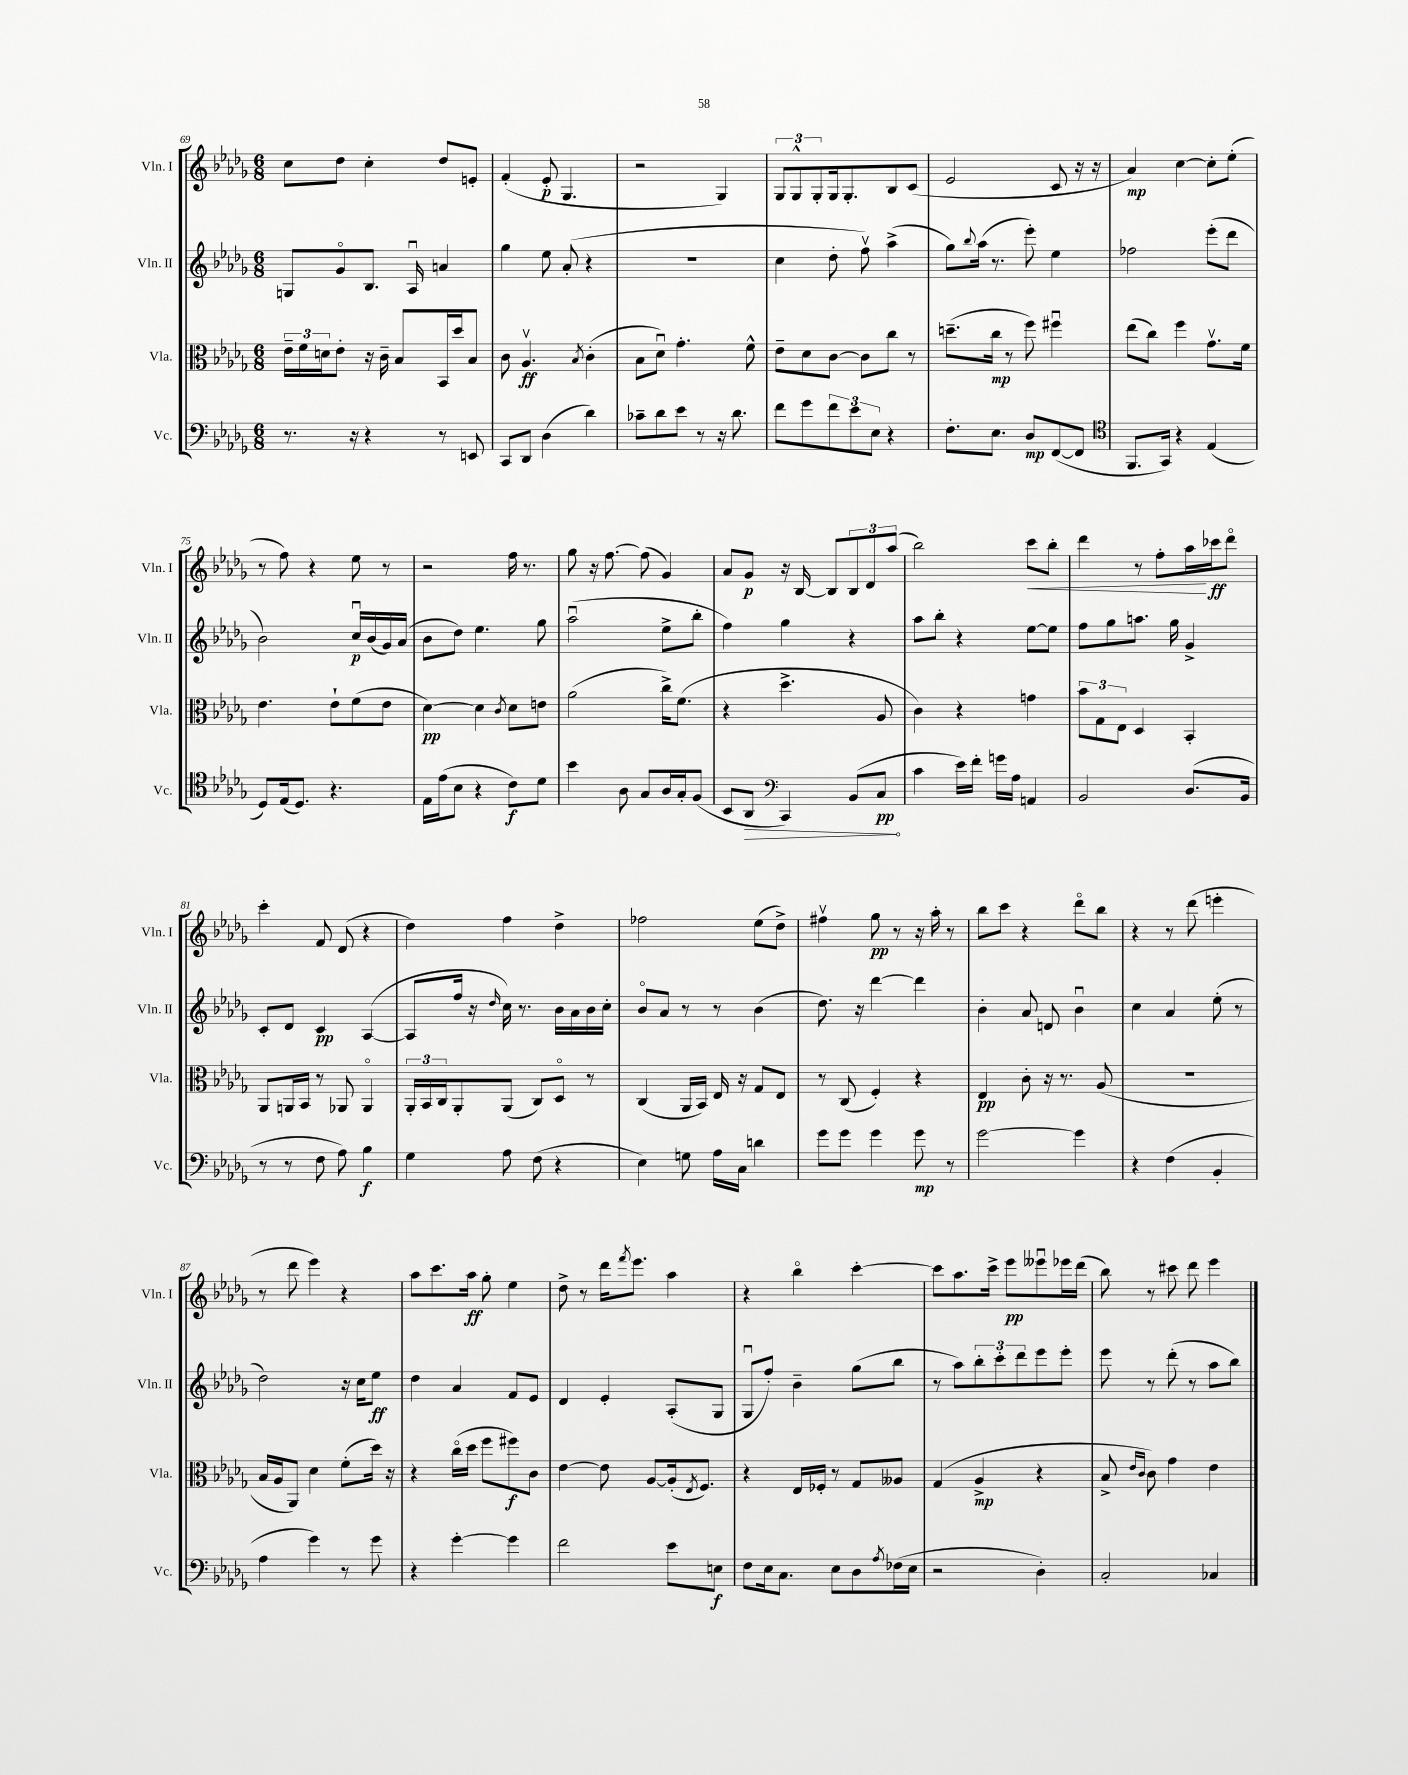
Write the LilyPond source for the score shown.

<<
\new StaffGroup <<
\new Staff = "s0" \with { instrumentName = "Vln. I" shortInstrumentName = "Vln. I" } {
    \clef treble \key des \major \numericTimeSignature \time 6/8
    c''8 des''8 c''4-. des''8 e'8-. |
    f'4-.( ees'8-.\p ges4. |
    r2 ges4) |
    \tuplet 3/2 { ges8 ges8-^ ges8-. } ges16 ges8.-. bes8 c'8( |
    ees'2 c'8 r16 r16 |
    aes'4\mp) c''4~ c''8-. ees''8-.( |
    r8 f''8) r4 ees''8 r8 |
    r2 f''16 r8. |
    ges''8 r16 f''8.~ f''8( ges'4) |
    aes'8 ges'8\p r16 bes16~ bes8 \tuplet 3/2 { bes8 des'8 aes''8( } |
    bes''2) c'''8\< bes''8-. |
    des'''4 r8 f''8-. aes''16\! ces'''16\ff des'''8\flageolet |
    c'''4-. f'8 des'8( r4 |
    des''4) f''4 des''4-> |
    fes''2 ees''8( des''8->) |
    fis''4\upbow ges''8\pp r8 r16 aes''16-. r8 |
    bes''8 c'''8 r4 des'''8\flageolet bes''8 |
    r4 r8 des'''8( e'''4-. |
    r8 des'''8 ees'''4) r4 |
    aes''8 c'''8. aes''16\ff ges''8-. ees''4 |
    des''8-> r8 des'''16 \acciaccatura { f'''8 } ees'''8. aes''4 |
    r4 bes''4\flageolet c'''4~-. |
    c'''8 aes''8. c'''16-> ees'''8\pp eeses'''8\downbow ees'''16 des'''16( |
    bes''8) r8 cis'''8 des'''8 ees'''4 \bar "|." |
}
\new Staff = "s1" \with { instrumentName = "Vln. II" shortInstrumentName = "Vln. II" } {
    \clef treble \key des \major \numericTimeSignature \time 6/8
    g8 ges'8\flageolet bes8. aes16\downbow a'4 |
    ges''4 ees''8 aes'8-.( r4 |
    R2. |
    c''4 des''8-. f''8\upbow) aes''4->( |
    ges''8) \appoggiatura { bes''8 } aes''16( r8. ees'''8-.) ees''4 |
    fes''2 ees'''8-.( des'''8 |
    bes'2) c''16\downbow\p bes'16( ges'16) aes'16( |
    bes'8 des''8) ees''4. ges''8 |
    aes''2\downbow( ees''8-> bes''8-. |
    f''4) ges''4 r4 |
    aes''8 bes''8-. r4 ees''8~ ees''8 |
    f''8 ges''8 a''8. ges''16 ges'4-> |
    c'8-. des'8 c'4\pp aes4~( |
    aes8 f''16 r16 \grace { des''16 } c''16) r8. bes'16 aes'16 bes'16 c''16-. |
    bes'8\flageolet aes'8 r8 r8 bes'4( |
    des''8.) r16 des'''4~ des'''4 |
    bes'4-. aes'8 d'8 bes'4\downbow |
    c''4 aes'4 ees''8-.( r8 |
    des''2) r16 c''16 ees''8\ff |
    des''4 aes'4 f'8 ees'8 |
    des'4 ees'4-. aes8-.( ges8 |
    ges8\downbow f''8-.) bes'4-- ges''8( bes''8 |
    r8 aes''8) \tuplet 3/2 { bes''8-. c'''8-. des'''8 } ees'''8 ees'''8-. |
    ees'''8 r8 des'''8-.( r8 aes''8 bes''8) \bar "|." |
}
\new Staff = "s2" \with { instrumentName = "Vla." shortInstrumentName = "Vla." } {
    \clef alto \key des \major \numericTimeSignature \time 6/8
    \tuplet 3/2 { ees'16-- f'16 d'16 } ees'8-. r16 c'16-- bes8 bes,16 des''16 bes8 |
    c'8 aes4.\upbow\ff \acciaccatura { bes8 } c'4-.( |
    bes8 des'8\downbow) ges'4.-. f'8-^ |
    ees'8-- des'8 c'8~ c'8 c''8 r8 |
    d''8.--( c''16\mp r8 f''8) fis''4\downbow |
    ees''8( c''8) f''4 ges'8.\upbow f'16 |
    ees'4. ees'8-! f'8( ees'8 |
    des'4~\pp) des'4 \acciaccatura { c'8 } des'8 e'8 |
    aes'2( c''16->) f'8.( |
    r4 des''4.-> aes8 |
    c'4) r4 g'4 |
    \tuplet 3/2 { bes'8 ges8 ees8 } des4 bes,4-. |
    aes,8 a,16 bes,16 r8 aes,8 aes,4\flageolet |
    \tuplet 3/2 { aes,16-. bes,16 c16 } aes,8-. aes,8( c8) des8\flageolet r8 |
    c4( aes,16 bes,16) ees16 r16 ges8 ees8 |
    r8 c8( f4-.) r4 |
    ees4\pp c'8-. r16 r8. aes8( |
    R2. |
    bes16 aes16 aes,8) des'4 f'8-.( des''16) r16 |
    r4 c''16\flageolet( des''16 f''8 fis''8\f) c'8 |
    ees'4~ ees'8 aes8~ aes16-.( \acciaccatura { ees8 } f8.) |
    r4 ees16 fes16-. r8 ges8 aeses8 |
    ges4( aes4->\mp r4 |
    bes8-> \grace { ees'16 c'16 } c'8) ges'4 ees'4 \bar "|." |
}
\new Staff = "s3" \with { instrumentName = "Vc." shortInstrumentName = "Vc." } {
    \clef bass \key des \major \numericTimeSignature \time 6/8
    r8. r16 r4 r8 e,8 |
    c,8 des,8 des4( des'4) |
    ces'8-- des'8 ees'8 r8 r16 des'8. |
    f'8 ges'8 \tuplet 3/2 { f'8 ees'8 ees8 } r4 |
    f8.-. ees8. des8\mp f,8~( f,8 |
    \clef tenor f,8. ges,16) r4 ees4( |
    des8) ees16( des8.) r4. |
    ees16 ees'16( bes8 r4 c'8\f) des'8 |
    bes'4 aes8 ges8 aes16 ges16-. f8( |
    bes,8 \once \override Hairpin.circled-tip = ##t aes,8\> \clef bass c,4) bes,8( c8\pp\! |
    c'4 ees'16) f'16-. g'16 aes16 a,4 |
    bes,2 des8.( bes,16 |
    r8 r8 f8 aes8) bes4\f |
    ges4 aes8 f8( r4 |
    ees4) g8 aes16 c16 d'4 |
    ges'8 ges'8 ges'4 ges'8\mp r8 |
    ges'2~ ges'4 |
    r4 f4( bes,4-. |
    aes4 ges'4) r8 ges'8 |
    r4 ges'4~-. ges'4 |
    f'2 ees'8 e8\f |
    f8 ees16 c8. ees8 des8 \acciaccatura { aes8 } fes16( ees16 |
    r2 des4-.) |
    c2-. ces4 \bar "|." |
}
>>
>>
\layout { \context { \Score currentBarNumber = #69 } }
